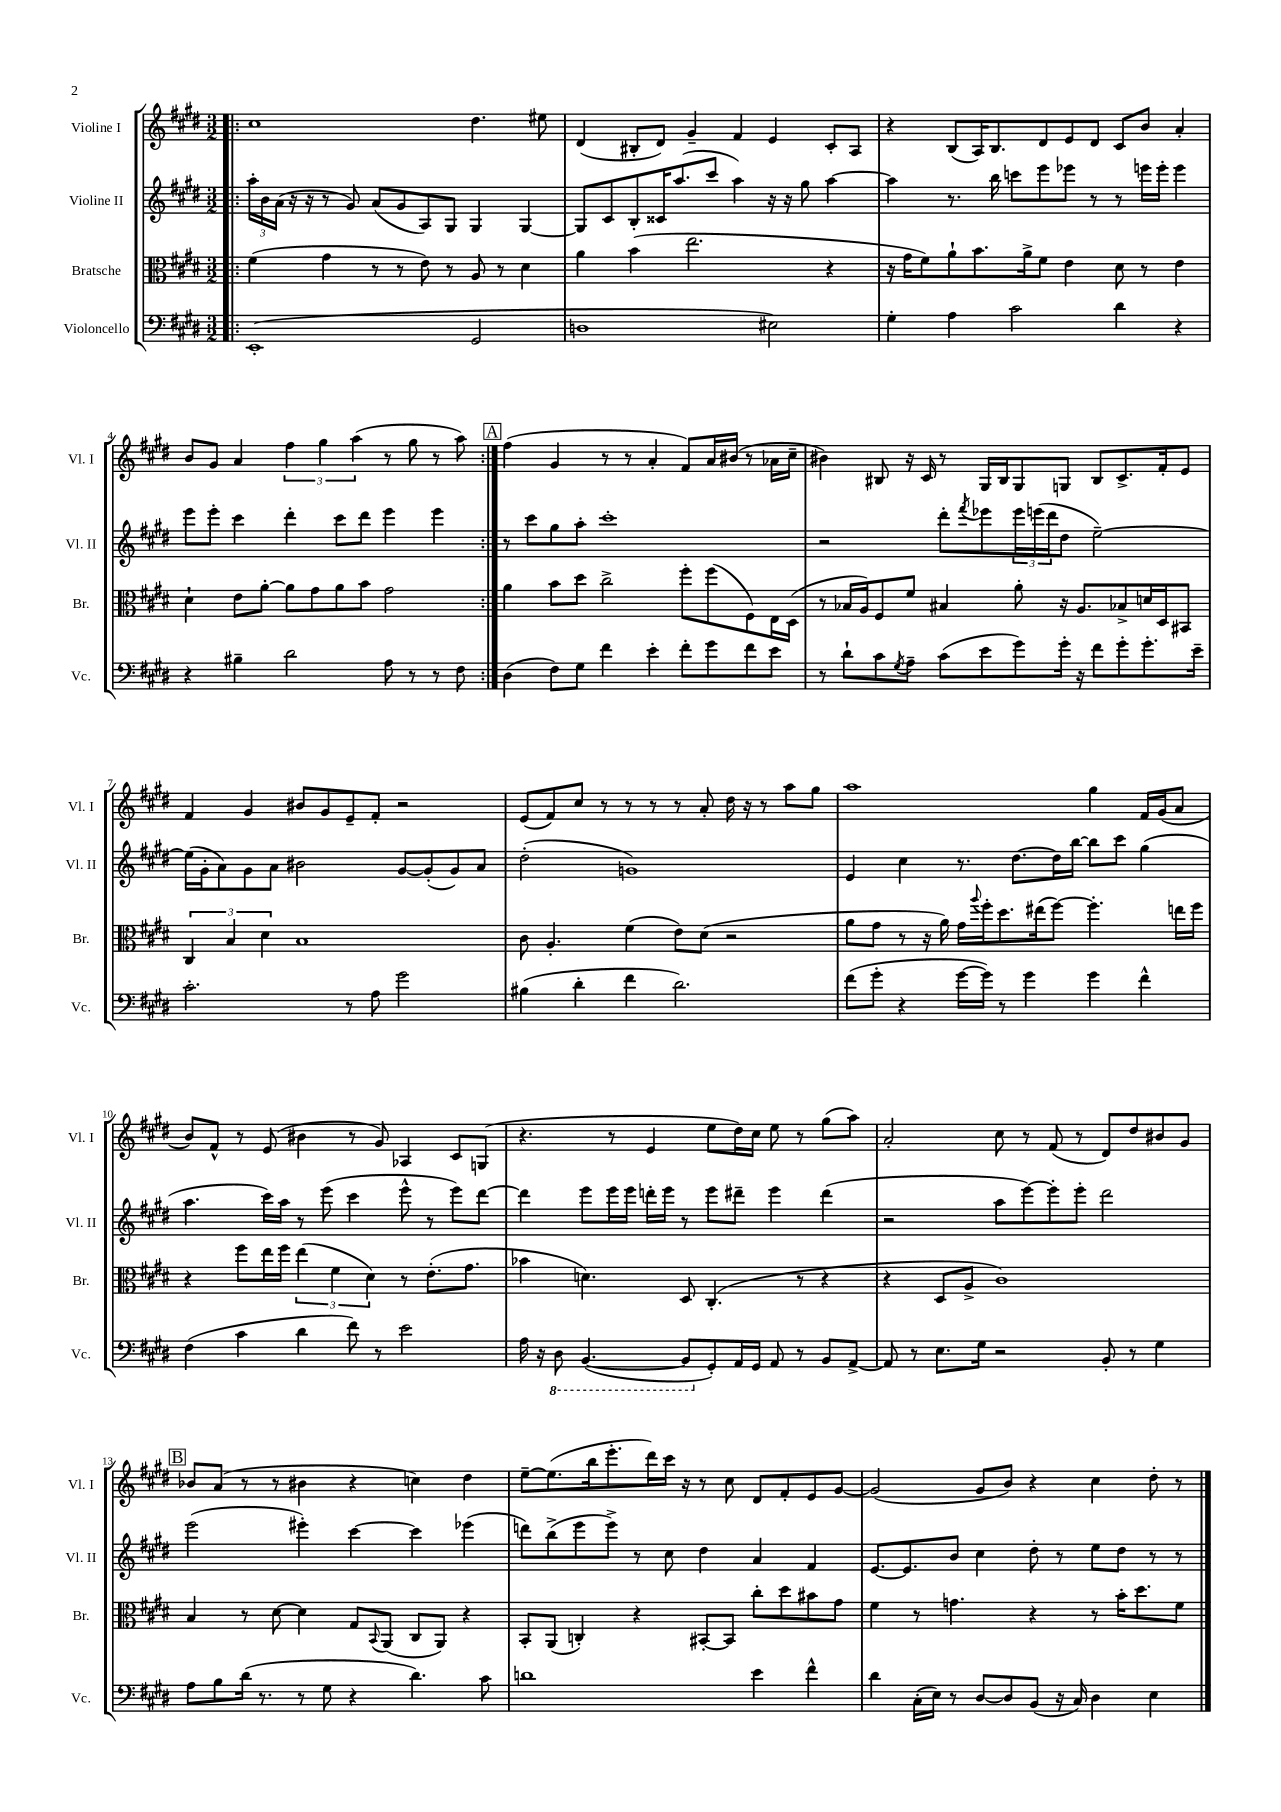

**kern	**kern	**kern	**kern
*staff4	*staff3	*staff2	*staff1
*clefF4	*clefC3	*clefG2	*clefG2
*k[f#c#g#d#]	*k[f#c#g#d#]	*k[f#c#g#d#]	*k[f#c#g#d#]
*M3/2	*M3/2	*M3/2	*M3/2
=!|:	=!|:	=!|:	=!|:
(1EE'	(4f#	24aa'	1cc#
.	.	24b	.
.	.	(24a	.
.	.	16r	.
.	.	16r	.
.	4g#	8r	.
.	.	8g#)	.
.	8r	(8a	.
.	8r	8g#	.
.	8e)	8A)	.
.	8r	8G#	.
2GG#	8A	4G#	4.dd#
.	8r	.	.
.	4d#	[4G#	.
.	.	.	8ee#
=	=	=	=
1D	4a	8G#]	(4d#
.	.	8c#	.
.	(4b	8B'	8B#'
.	.	16c##	8d#)
.	.	(8.aa	.
.	2.ee	.	4g#~
.	.	8ccc#	.
.	.	4aa)	4f#
2E#)	.	16r	4e
.	.	16r	.
.	.	8gg#	.
.	4r	[4aa	8c#'
.	.	.	8A
=	=	=	=
4G#'	16r	4aa]	4r
.	16g#	.	.
.	8f#)	.	.
4A	8a`	8.r	(8B
.	8.b	.	16A)
.	.	16bb	8.B
2c#	.	8ccc	.
.	16a^	.	.
.	8f#	8eee	8d#
.	4e	8eee-	8e
.	.	8r	8d#
4d#	8d#	8r	8c#
.	8r	16eee	8b
.	.	16eee'	.
4r	4e	4eee	4a'
=	=	=	=
4r	4d#`	8eee	8b
.	.	8eee'	8g#
4B#~	8e	4ccc#	4a
.	[8a'	.	.
2d#	8a]	4ddd#'	6ff#
.	8g#	.	.
.	.	.	6gg#
.	8a	8ccc#	.
.	.	.	(6aa
.	8b	8ddd#	.
8A	2g#	4eee	8r
8r	.	.	8gg#
8r	.	4eee	8r
8F#	.	.	8aa)
=:|!	=:|!	=:|!	=:|!
(4D#	4a	8r	(4ff#
.	.	8ccc#	.
8F#)	8b	8gg#	4g#
8G#	8dd#	8aa'	.
4f#	2cc#^	1ccc#'	8r
.	.	.	8r
4e'	.	.	4a'
8f#'	8ff#'	.	8f#)
8g#	(8ff#	.	16a
.	.	.	(16b#
8f#	8F#)	.	8r
8e	16E	.	16a-
.	(16D#	.	16cc#~
=	=	=	=
8r	8r	2r	4b#)
8d#`	16B-	.	.
.	16A)	.	.
8c#	8F#	.	8B#
8qG#	.	.	.
8A~	8f#	.	16r
.	.	.	16c#
(8c#	4B#	8ddd#'	8r
.	.	8qfff#	.
8e	.	8eee-	16G#
.	.	.	16B#
8g#)	8a'	24eee-	8G#
.	.	(24eee	.
.	.	24ddd#	.
16g#'	16r	8dd#	8G
16r	8.A	.	.
8f#	.	[2ee~)	8B#
8g#'	8B-^	.	8.c#^
8.g#'	16d	.	.
.	16D#	.	16f#'
.	8BB#	.	8e
16e~	.	.	.
=	=	=	=
2.c#'	6C#	(16ee]	4f#
.	.	16g#'	.
.	.	8a)	.
.	6B	.	.
.	.	8g#	4g#
.	6d#	.	.
.	.	8a	.
.	1B	2b#	8b#
.	.	.	8g#
8r	.	.	8e~
8A	.	.	8f#'
2g#	.	[8g#	2r
.	.	(8g#']	.
.	.	8g#)	.
.	.	8a	.
=	=	=	=
(4B#	8c#	(2dd#'	(8e
.	4.A'	.	8f#)
4d#'	.	.	8cc#
.	.	.	8r
4f#	(4f#	1g)	8r
.	.	.	8r
2.d#)	8e)	.	8r
.	(8d#	.	8a'
.	2r	.	16dd#
.	.	.	16r
.	.	.	8r
.	.	.	8aa
.	.	.	8gg#
=	=	=	=
(8f#	8a	4e	1aa
8g#'	8g#	.	.
4r	8r	4cc#	.
.	16r	.	.
.	16a)	.	.
[16g#	16g#	8.r	.
.	8qqaa	.	.
16g#])	16ff#'	.	.
8r	8.dd#	.	.
.	.	[8.dd#	.
4g#	.	.	.
.	(16ee#	.	.
.	[8ff#)	16dd#]	.
.	.	[16bb	.
4g#	4.ff#']	8bb]	4gg#
.	.	8ccc#	.
4f#^^	.	(4gg#	16f#
.	.	.	(16g#
.	16ee	.	8a
.	16ff#	.	.
=	=	=	=
(4F#	4r	4.aa	8b)
.	.	.	8f#^^
4c#	8ff#	.	8r
.	16ee	16ccc#)	(8e
.	16ff#	16aa	.
4d#	(6ee	8r	4b#
.	.	(8eee	.
.	6f#	.	.
8f#)	.	4ccc#	8r
.	6d#)	.	.
8r	.	.	8g#)
2e	8r	8eee^^	4A-
.	(8.e'	8r	.
.	.	8eee)	8c#
.	8.g#	.	.
.	.	[8ddd#	(8G
=	=	=	=
16A	4b-	4ddd#]	4.r
16r	.	.	.
8DD#	.	.	.
([4.BBB	4.d)	8eee	.
.	.	16eee	8r
.	.	16eee	.
.	.	16ddd'	4e
.	.	16eee	.
8BBB]	8D#	8r	.
8GG#')	(4.C#'	8eee	8ee
16AA	.	8ddd#~	16dd#)
16GG#	.	.	16cc#
8AA	.	4eee	8ee
8r	8r	.	8r
8BB	4r	(4ddd#	(8gg#
[8AA^	.	.	8aa)
=	=	=	=
8AA]	4r	2r	2a'
8r	.	.	.
8.E	8D#	.	.
.	8A^	.	.
16G#	.	.	.
2r	1c#)	8aa	8cc#
.	.	[8eee)	8r
.	.	8eee']	(8f#
.	.	8eee'	8r
8BB'	.	2ddd#	8d#)
8r	.	.	8dd#
4G#	.	.	8b#
.	.	.	8g#
=	=	=	=
8A	4B	(2eee	8b-
8B	.	.	(8a
(16d#	8r	.	8r
8.r	.	.	.
.	[8d#	.	8r
8r	4d#]	4eee#')	4b#
8G#	.	.	.
4r	8G#	[4ccc#	4r
.	8qqBB	.	.
.	(8AA	.	.
4.d#)	8C#	4ccc#]	4cc)
.	8AA)	.	.
.	4r	(4eee-	4dd#
8c#	.	.	.
=	=	=	=
1d	8BB'	8ddd)	[8ee~
.	(8AA	(8bb^	(8.ee]
.	4C')	8eee	.
.	.	.	16bb
.	.	8eee^)	8.eee'
.	4r	8r	.
.	.	.	16ddd#)
.	.	8cc#	16ccc#
.	.	.	16r
.	[8BB#'	4dd#	8r
.	8BB#]	.	8cc#
4e	8cc#'	4a	8d#
.	8dd#	.	8f#'
4f#^^	8b#	4f#	8e
.	8g#	.	[8g#
=	=	=	=
4d#	4f#	[8.e	(2g#]
.	.	8.e]	.
(16C#'	8r	.	.
16E)	.	.	.
8r	4.g	8b	.
[8D#	.	4cc#	8g#
8D#]	.	.	8b)
(8BB	4r	8dd#'	4r
16r	.	8r	.
16C#)	.	.	.
4D#	8r	8ee	4cc#
.	16b'	8dd#	.
.	8.dd#	.	.
4E	.	8r	8dd#'
.	8f#	8r	8r
==	==	==	==
*-	*-	*-	*-
